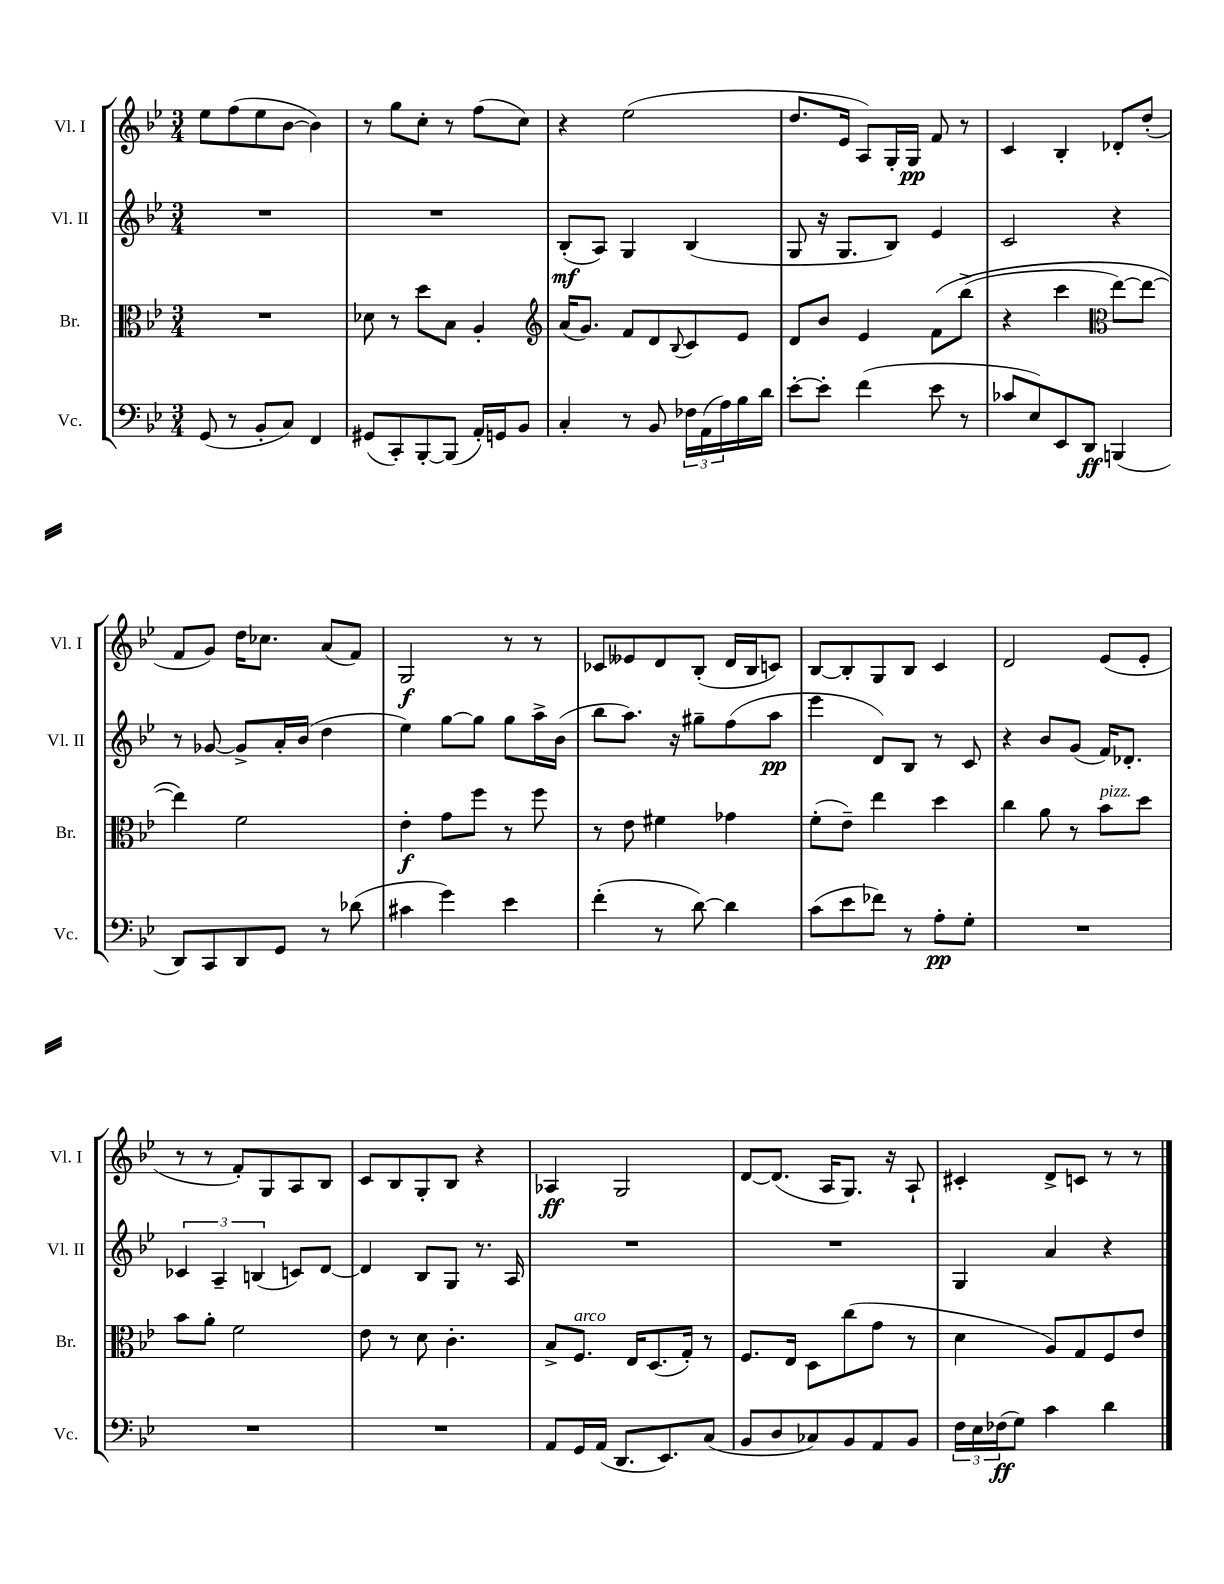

**kern	**kern	**kern	**kern
*staff4	*staff3	*staff2	*staff1
*clefF4	*clefC3	*clefG2	*clefG2
*k[b-e-]	*k[b-e-]	*k[b-e-]	*k[b-e-]
*M3/4	*M3/4	*M3/4	*M3/4
(8GG/	2.r	2.r	8ee-\L
8r	.	.	(8ff\
8BB-'/L	.	.	8ee-\
8C/J)	.	.	[8b-\J
4FF/	.	.	4b-\])
=	=	=	=
(8GG#/L	8d-\	2.r	8r
8CC'/)	8r	.	8gg\L
[8BBB-'/	8dd\L	.	8cc'\J
(8BBB-/]J	8B-\J	.	8r
16AA'/LL)	4A'/	.	(8ff\L
16GG/J	.	.	.
8BB-/J	.	.	8cc\J)
=	=	=	=
*	*clefG2	*	*
4C'/	(16a/LK	(8B-'/L	4r
.	8.g/J)	.	.
.	.	8A/J)	.
8r	8f/L	4G/	(2ee-\
8BB-/	8d/	.	.
.	8qqB-/	.	.
24F-\LL	8c/	(4B-/	.
(24AA\	.	.	.
24A\)	.	.	.
16B-\	8e-/J	.	.
16d\JJ	.	.	.
=	=	=	=
[8e-'\L	8d/L	8G/	8.dd/L
8e-'\]J	8b-/J	16r	.
.	.	8.G/L	16e-/Jk
(4f\	4e-/	.	8A/L)
.	.	8B-/J)	16G'/L
.	.	.	16G/JJ
8e-\	&(8f\L	4e-/	8f/
8r	(8bb-^\J	.	8r
=	=	=	=
8c-/L	4r	2c/	4c/
8E-/)	.	.	.
8EE-/	4ccc\	.	4B-'/
8DD/J	.	.	.
*	*clefC3	*	*
(4BBB/	[8ee-\L)	4r	8d-'/L
.	8ee-\_J	.	(8dd'/J
=	=	=	=
8DD/L)	4ee-\]&)	8r	8f/L
8CC/	.	[8g-/	8g/J)
8DD/	2f\	8g-^/]L	16dd\LK
.	.	.	8.cc-\J
8GG/J	.	16a'/L	.
.	.	(16b-/JJ	.
8r	.	4dd\	(8a/L
(8d-\	.	.	8f/J)
=	=	=	=
4c#\	4e-'\	4ee-\)	2G/
4g\)	8g\L	[8gg\L	.
.	8ff\J	8gg\]J	.
4e-\	8r	8gg\L	8r
.	8ff\	16aa^\L	8r
.	.	(16b-\JJ	.
=	=	=	=
(4f'\	8r	8bb-\L	8c-/L
.	8e-\	8.aa\J)	8e--/
8r	4f#\	.	8d/
.	.	16r	.
[8d\)	.	8gg#~\L	(8B-'/J
4d\]	4g-\	(8ff\	16d/LL
.	.	.	16B-/J
.	.	8aa\J	8c/J)
=	=	=	=
(8c\L	(8f'\L	4eee-\	[8B-/L
8e-\	8e-~\J)	.	8B-'/]
8f-\J)	4ee-\	8d/L)	8G/
8r	.	8B-/J	8B-/J
8A'\L	4dd\	8r	4c/
8G'\J	.	8c/	.
=	=	=	=
2.r	4cc\	4r	2d/
.	8a\	8b-/L	.
.	8r	(8g/J	.
.	8b-\L	16f/LK)	(8e-/L
.	.	8.d-'/J	.
.	8dd\J	.	8e-'/J
=	=	=	=
2.r	8b-\L	6c-/	8r
.	8a'\J	.	8r
.	.	6A~/	.
.	2f\	.	8f'/L)
.	.	(6B/	.
.	.	.	8G/
.	.	8c/L)	8A/
.	.	[8d/J	8B-/J
=	=	=	=
2.r	8e-\	4d/]	8c/L
.	8r	.	8B-/
.	8d\	8B-/L	8G'/
.	4.c'\	8G/J	8B-/J
.	.	8.r	4r
.	.	16A/	.
=	=	=	=
8AA/L	8B-^/L	2.r	4A-/
16GG/L	8.F/J	.	.
(16AA/JJ	.	.	.
8.DD/L	.	.	2G/
.	16E-/LK	.	.
.	(8.D/	.	.
8.EE-/)	.	.	.
.	16G'/Jk)	.	.
(8C/J	8r	.	.
=	=	=	=
8BB-/L	8.F/L	2.r	[8d/L
8D/	.	.	(8.d/]J
.	16E-/Jk	.	.
8C-/)	8D\L	.	.
.	.	.	16A/LK
8BB-/	(8cc\	.	8.G/J)
8AA/	8g\J	.	.
.	.	.	16r
8BB-/J	8r	.	8A`/
=	=	=	=
24F\LL	4d\	4G/	4c#'/
24E-\	.	.	.
(24F-\J	.	.	.
8G\J)	.	.	.
4c\	8A/L)	4a/	8d^/L
.	8G/	.	8c/J
4d\	8F/	4r	8r
.	8e-/J	.	8r
==	==	==	==
*-	*-	*-	*-
